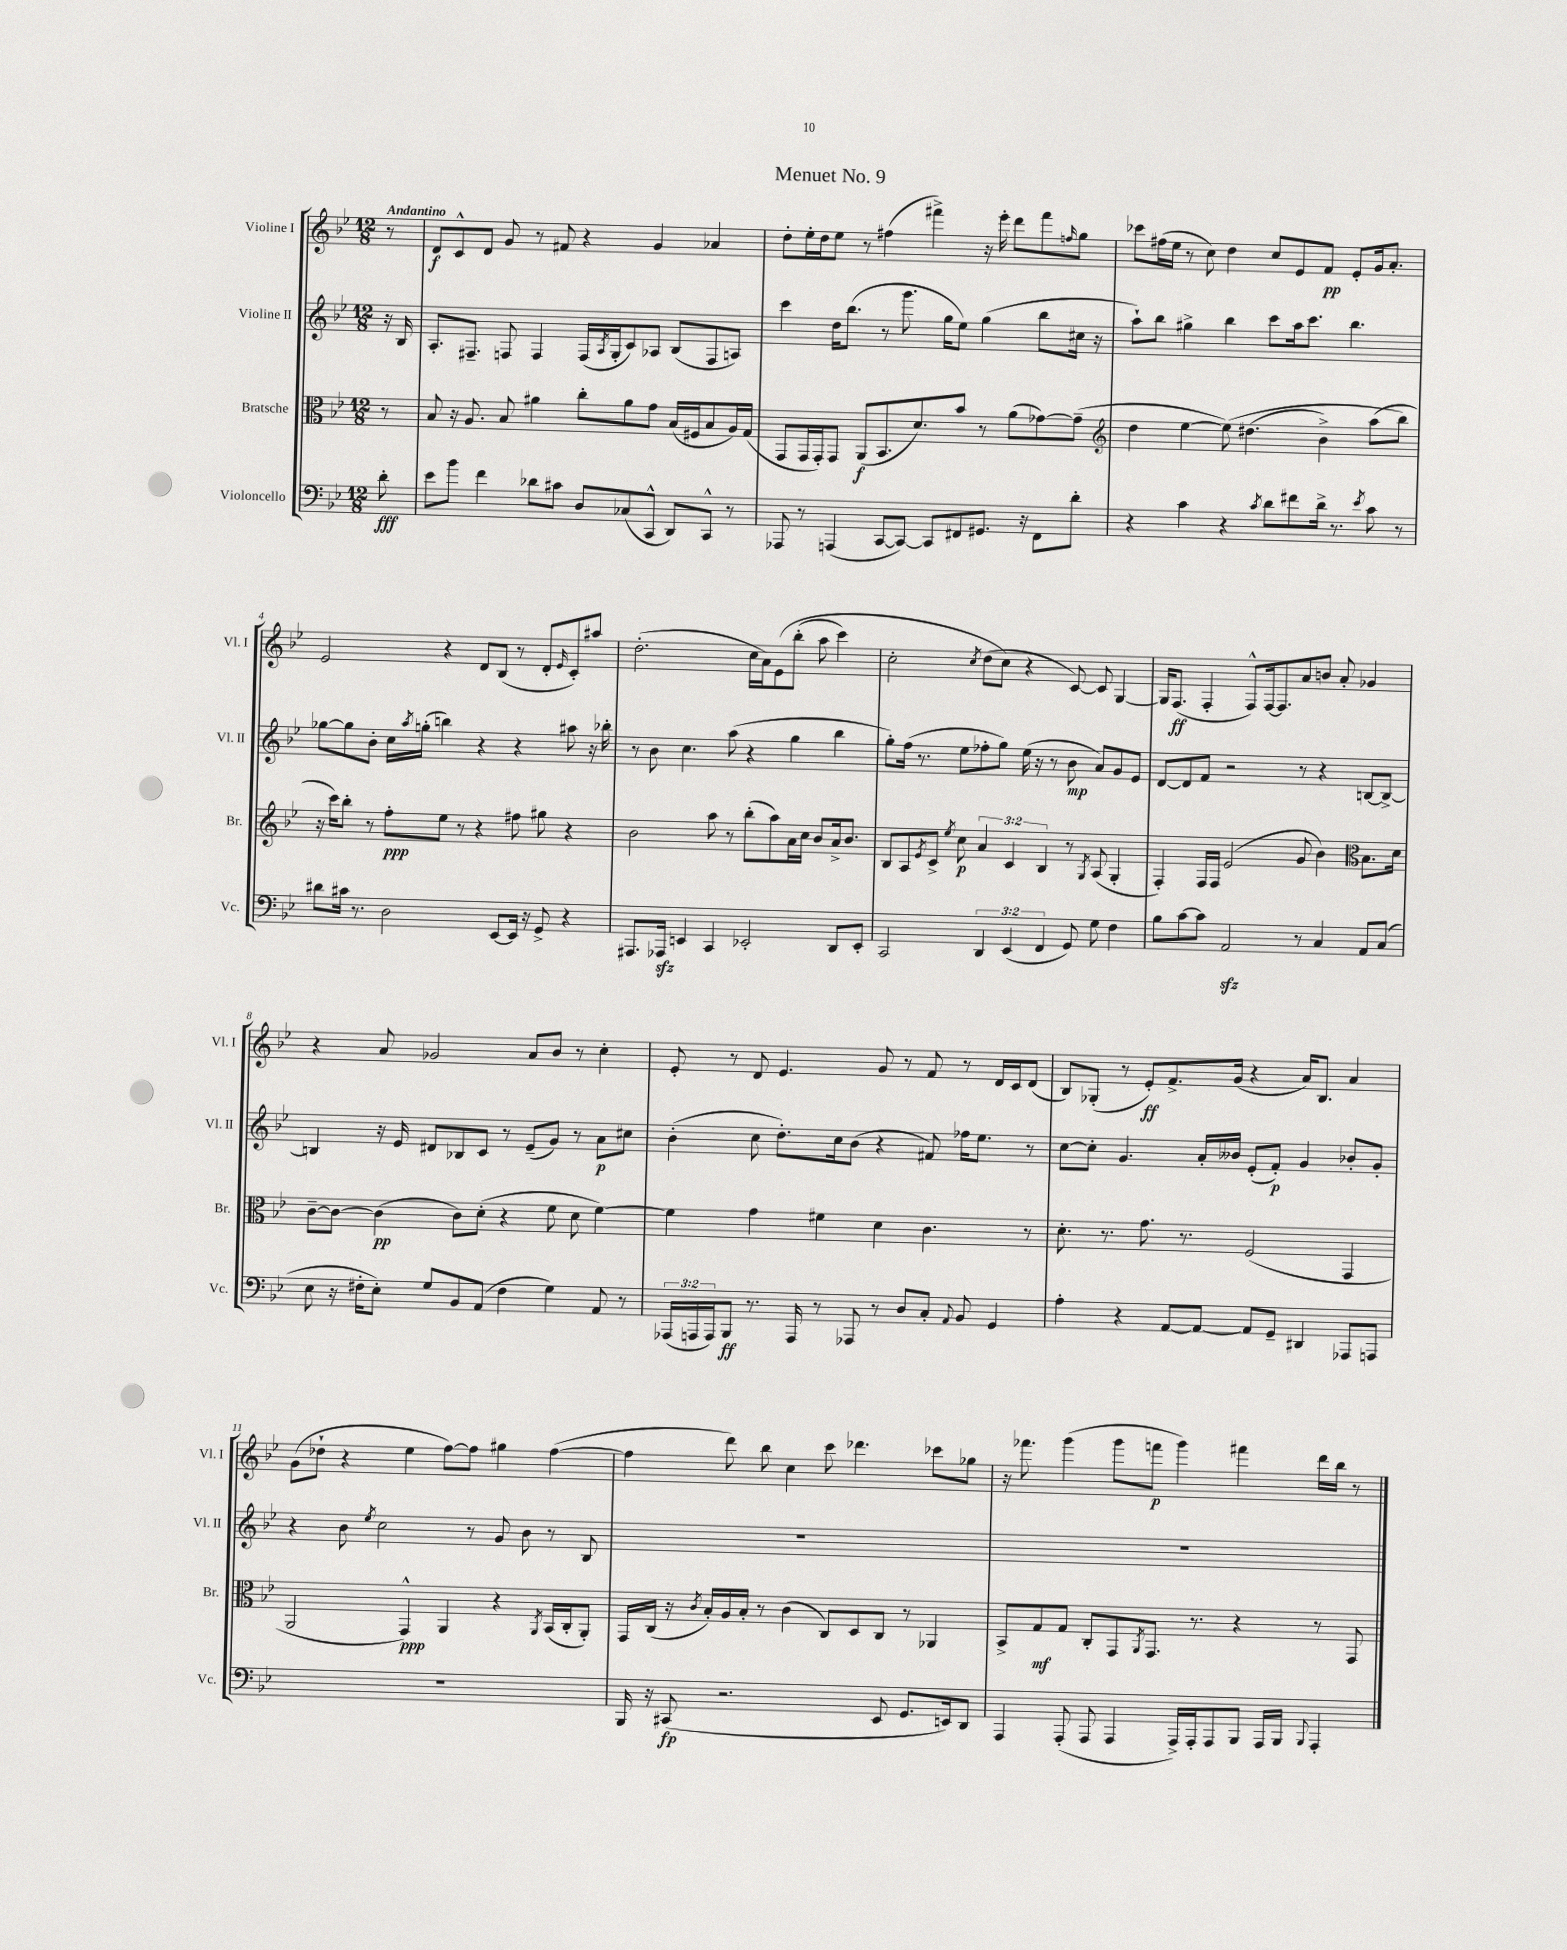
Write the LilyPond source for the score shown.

\header { title = "Menuet No. 9" }
<<
\new StaffGroup <<
\new Staff = "s0" \with { instrumentName = "Violine I" shortInstrumentName = "Vl. I" } {
    \clef treble \key bes \major \numericTimeSignature \time 12/8 \partial 8 \tempo "Andantino"
    r8 |
    d'8\f c'8-^ d'8 g'8 r8 fis'8 r4 g'4 aes'4 |
    d''8-. ees''16-. d''16 ees''8 r8 fis''4( fis'''4->) r16 ees'''16-. d'''8 fis'''8 \grace { f''16 } g''8 |
    ces'''8 fis''16( ees''16 r8 c''8) d''4 c''8 ees'8 f'8\pp ees'8-. g'16 a'8.-. |
    ees'2 r4 d'8 bes8( r8 d'8-. \grace { ees'16 } c'8-.) ais''8 |
    d''2.-.( c''16 a'16) ees'8\( bes''8-.( a''8 c'''4) |
    c''2-. \acciaccatura { c''8 } d''8( c''8\) r4 c'8~) c'8 g4~ |
    g16 f8.\ff( f4-. f8-^) f16~ f8. a'8 b'8 a'8-. ges'4 |
    r4 a'8 ges'2 a'8 bes'8 r8 c''4-. |
    ees'8-. r8 d'8 ees'4. g'8 r8 f'8 r8 d'16 c'16 d'8( |
    bes8) ges8-.( r8 ees'8-.\ff) f'8.-> g'16( r4 a'16) bes8. a'4 |
    g'8( des''8-! r4 ees''4 f''8~) f''8 gis''4 f''4~( |
    f''4 d'''8) bes''8 c''4 c'''8 des'''4. ces'''8 ges''8 |
    r16 fes'''8. g'''4( g'''8 f'''8\p g'''4) fis'''4 d'''16 bes''16 r8 \bar "|." |
}
\new Staff = "s1" \with { instrumentName = "Violine II" shortInstrumentName = "Vl. II" } {
    \clef treble \key bes \major \numericTimeSignature \time 12/8 \partial 8
    r16 bes16 |
    a8.-. fis8.-- f8 f4 f16( \acciaccatura { a8 } g16-. c'8) aes8 bes8( f8 a8) |
    c'''4 d''16 bes''8.( r8 g'''8. g''16 ees''8) g''4( bes''8 cis''16 r16 |
    a''8-!) bes''8 gis''4-> bes''4 c'''8 a''16 c'''8. bes''4. |
    ges''8~ ges''8 bes'8-. c''16 \acciaccatura { a''8 } g''16-.( b''4) r4 r4 ais''8 r16 bes''16-. |
    r8 bes'8 c''4. a''8( r4 g''4 bes''4 |
    g''8-.) f''16( r8. ees''8 fes''8-. g''8) ees''16( r16 r8 bes'8\mp a'8) g'8 ees'8 |
    d'8~ d'8 f'8 r2 r8 r4 b8~ b8~-> |
    b4 r16 ees'16 dis'8 bes8 c'8 r8 ees'8--( g'8) r8 a'8\p cis''8 |
    bes'4-.( c''8 d''8.-.) c''16 bes'8( r4 fis'8) fes''16 ees''8. r8 |
    c''8~ c''8-. g'4. a'16-. beses'16 ees'8-.( f'8-.\p) g'4 bes'8-. g'8-. |
    r4 bes'8 \acciaccatura { ees''8 } c''2 r8 g'8 bes'8 r8 bes8 |
    R1. |
    R1. \bar "|." |
}
\new Staff = "s2" \with { instrumentName = "Bratsche" shortInstrumentName = "Br." } {
    \clef alto \key bes \major \numericTimeSignature \time 12/8 \override Staff.TupletNumber.text = #tuplet-number::calc-fraction-text \partial 8
    r8 |
    bes8 r16 a8. bes8 ais'4 c''8-. ais'8 g'8 bes16( fis16 bes8 a16) g16( |
    g,8 g,16 g,16-.) g,8 a,8\f( bes,8. d'8.) bes'8 r8 a'8( ges'8~) ges'8--( |
    \clef treble d''4 ees''4~ ees''8)\( dis''4.( bes'4->) a''8( bes''8\) |
    r16 c'''16) bes''8-. r8 f''8-.\ppp ees''8 r8 r4 fis''8 gis''8 r4 |
    bes'2 a''8 r8 bes''8-.( a''8) a'16 c''16 bes'8 a'16-> bes'8. |
    bes8 a8 \acciaccatura { ees'8 } c'8-> \acciaccatura { ees''8 } c''8\p \tuplet 3/2 { a'4 c'4 bes4 } r8 \acciaccatura { g8 } a8( g4-. |
    f4-.) f16 f16 ees'2( g'8 bes'4) \clef alto bes8. d'16 |
    c'8~-- c'8~ c'4\pp( c'8) d'8-.( r4 f'8 d'8 f'4~) |
    f'4 g'4 fis'4 d'4 c'4. r8 |
    d'8.-. r8. g'8. r8. f2( g,4 |
    a,2 g,4-^\ppp) a,4 r4 \acciaccatura { a,8 } bes,16( c16-. a,8-.) |
    g,16 c16( r16 \acciaccatura { c'8 } bes16-.) a16 bes16-. r8 c'4( c8) d8 c8 r8 aes,4 |
    bes,8-> g8\mf g8 c8-. g,8 \acciaccatura { a,8 } g,8. r8. r4 r8 g,8 \bar "|." |
}
\new Staff = "s3" \with { instrumentName = "Violoncello" shortInstrumentName = "Vc." } {
    \clef bass \key bes \major \numericTimeSignature \time 12/8 \override Staff.TupletNumber.text = #tuplet-number::calc-fraction-text \partial 8
    d'8-.\fff |
    ees'8 bes'8 f'4 des'8 cis'8 d8 ces8( c,8-^ d,8) c,8-^ r8 |
    aes,,8 r8 a,,4( c,8~ c,8~) c,8 fis,8 gis,8. r16 fis,8 d'8-. |
    r4 c'4 r4 \acciaccatura { c'8 } d'8 fis'8 d'16-> r8. \acciaccatura { ees'8 } c'8 r8 |
    dis'8 cis'16 r8. d2 ees,8~ ees,16 r16 g,8-> r4 |
    ais,,8. aes,,16\sfz e,4 c,4 ees,2-. d,8 ees,8-. |
    c,2 \tuplet 3/2 { d,4 ees,4( f,4 } g,8) g8 f4 |
    bes8 c'8~ c'8 a,2\sfz r8 c4 a,8 c8( |
    ees8 r16 fis16-. ees8-.) g8 bes,8 a,8( fis4 g4) a,8 r8 |
    \tuplet 3/2 { aes,,16( a,,16 a,,16) } bes,,8\ff r8. a,,16 r8 aes,,8 r8 d8 c8-. \appoggiatura { a,8 } bes,8 g,4 |
    a4-. r4 a,8~ a,8~ a,8 g,8-- dis,4 aes,,8 a,,8 |
    R1. |
    bes,,16 r16 cis,8\fp( r2. ees,8 g,8. e,16) d,8 |
    a,,4 a,,8-.( a,,8 a,,4 a,,16->) a,,16-. a,,8 bes,,8 a,,16 bes,,16 \appoggiatura { bes,,8 } a,,4-. \bar "|." |
}
>>
>>
